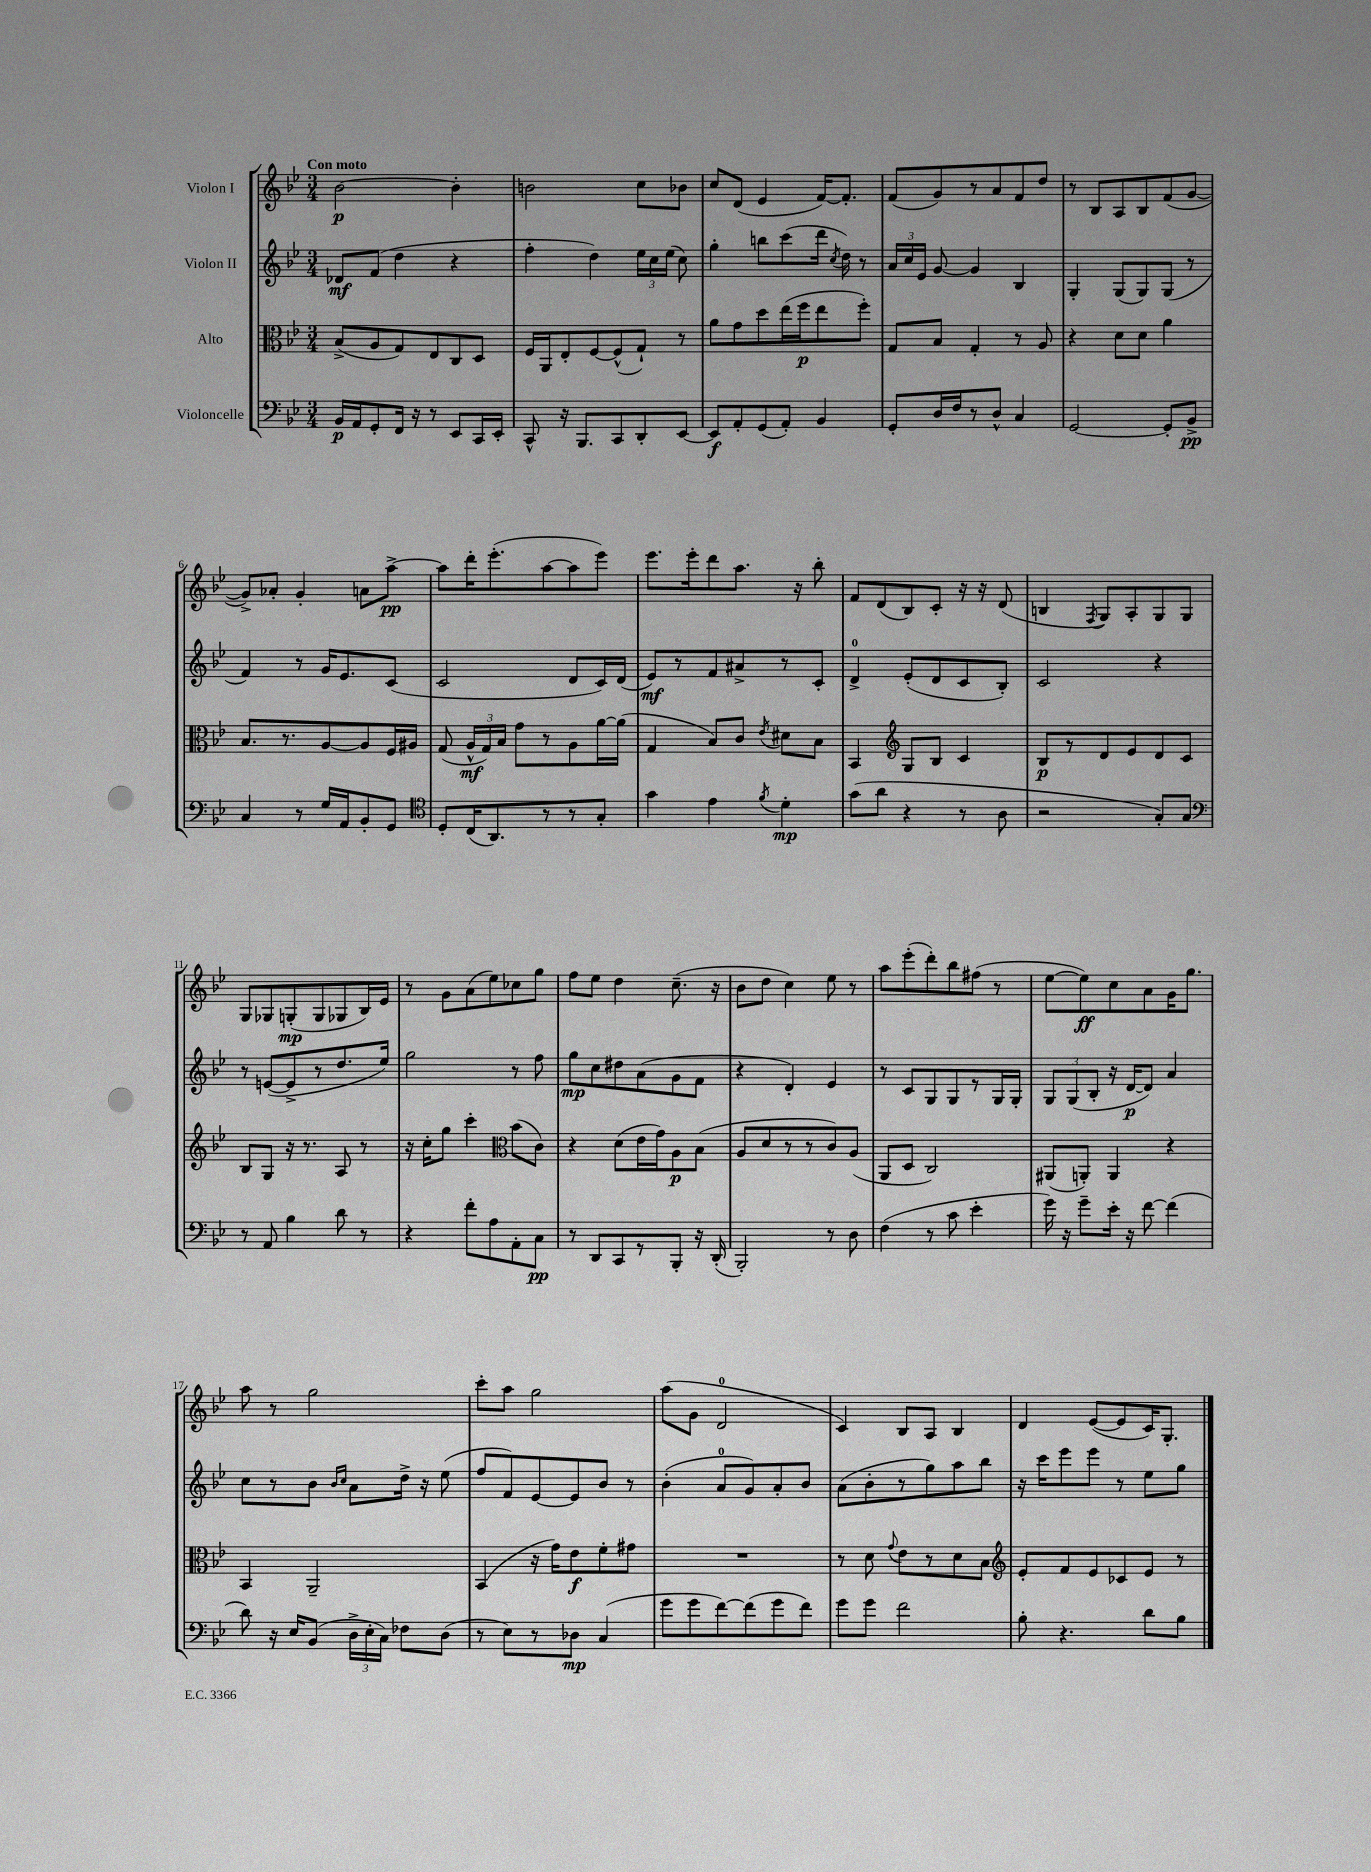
<<
\new StaffGroup <<
\new Staff = "s0" \with { instrumentName = "Violon I" } {
    \clef treble \key bes \major \numericTimeSignature \time 3/4 \tempo "Con moto"
    \autoBeamOff bes'2~\p bes'4-. |
    b'2 c''8[ bes'8] |
    c''8[ d'8]( ees'4 f'16[~) f'8.]-. |
    f'8[( g'8) r8 a'8 f'8 d''8] |
    r8 bes8[ a8 bes8 f'8( g'8]~ |
    g'8[->) aes'8]-. g'4-. a'8[ a''8]~->\pp |
    a''8[ d'''16-. ees'''8.-.( a''8~ a''8 ees'''8]) |
    ees'''8.[ ees'''16-. d'''8 a''8.] r16 bes''8-. |
    f'8[ d'8( bes8) c'8]-. r16 r16 d'8( |
    b4 \acciaccatura { f8 } g8[) a8-. g8 g8] |
    g8[ ges8 g8-.\mp( g8 ges8 bes16) ees'16] |
    r8 g'8[ a'8( ees''8) ces''8 g''8] |
    f''8[ ees''8] d''4 c''8.--( r16 |
    bes'8[ d''8] c''4) ees''8 r8 |
    a''8[ ees'''8-.( d'''8-.) bes''8 fis''8]( r8 |
    ees''8[~ ees''8\ff) c''8 a'8 g'16 g''8.] |
    a''8 r8 g''2 |
    c'''8[-. a''8] g''2 |
    a''8[( g'8] d'2-0 |
    c'4) bes8[ a8] bes4 |
    d'4 ees'8[~( ees'8 c'16) g8.]-. \bar "|." |
}
\new Staff = "s1" \with { instrumentName = "Violon II" } {
    \clef treble \key bes \major \numericTimeSignature \time 3/4
    \autoBeamOff des'8[\mf f'8]( d''4 r4 |
    f''4-. d''4) \tuplet 3/2 { ees''16[ c''16 ees''16]( } c''8) |
    g''4-. b''8[ c'''8( d'''16] \acciaccatura { c''8 } d''16) r8 |
    \tuplet 3/2 { a'16[ c''16 ees'16] } g'8~ g'4 bes4 |
    g4-. g8[( g8) g8]( r8 |
    f'4) r8 g'16[ ees'8. c'8]( |
    c'2 d'8[ c'16) d'16]( |
    ees'8[\mf) r8 f'8 ais'8-> r8 c'8]-. |
    d'4-0-> ees'8[-.( d'8 c'8 bes8]-.) |
    c'2 r4 |
    r8 e'8[~( e'8-> r8 d''8. ees''16]) |
    g''2 r8 f''8 |
    g''8[\mp c''8 dis''8 a'8( g'8 f'8] |
    r4 d'4-.) ees'4 |
    r8 c'8[ g8 g8 r8 g16 g16]-. |
    \tuplet 3/2 { g8[ g8( bes8]-. } r16 d'16[~\p d'8]) a'4 |
    c''8[ r8 bes'8] \grace { bes'16[ c''16] } a'8[ d''16]-> r16 ees''8( |
    f''8[ f'8) ees'8~ ees'8 bes'8] r8 |
    bes'4-.( a'8[-0 g'8) a'8-. bes'8] |
    a'8[( bes'8-. r8 g''8) a''8 bes''8] |
    r16 c'''16[ ees'''8 ees'''8] r8 ees''8[ g''8] \bar "|." |
}
\new Staff = "s2" \with { instrumentName = "Alto" } {
    \clef alto \key bes \major \numericTimeSignature \time 3/4
    \autoBeamOff bes8[->( a8 g8) ees8 c8 d8] |
    f16[ a,16 ees8-. f8~ f8-^( g8]-!) r8 |
    a'8[ g'8 d''8 ees''16( f''16\p ees''8 f''8]-.) |
    g8[ bes8] g4-. r8 a8 |
    r4 d'8[ d'8] a'4 |
    bes8.[ r8. a8~ a8 f16 ais16] |
    g8( \tuplet 3/2 { a16[-^\mf g16) bes16] } g'8[ r8 a8 a'16~ a'16]( |
    g4 bes8[) c'8] \acciaccatura { ees'8 } dis'8[ bes8] |
    bes,4 \clef treble g8[ bes8] c'4 |
    bes8[\p r8 d'8 ees'8 d'8 c'8] |
    bes8[ g8] r16 r8. a8 r8 |
    r16 c''16[-. g''8] c'''4-. \clef alto bes'8[( c'8]) |
    r4 d'8[( ees'16 g'16) a8\p bes8]( |
    a8[ d'8 r8 r8 c'8) a8]( |
    a,8[ d8] c2) |
    ais,8[( a,8]-.) a,4 r4 |
    bes,4 a,2-- |
    bes,4( r16 g'16[) ees'8\f f'8-. gis'8] |
    R2. |
    r8 d'8 \appoggiatura { g'8 } ees'8[ r8 d'8 bes8] |
    \clef treble ees'8[-. f'8 ees'8 ces'8 ees'8] r8 \bar "|." |
}
\new Staff = "s3" \with { instrumentName = "Violoncelle" } {
    \clef bass \key bes \major \numericTimeSignature \time 3/4
    \autoBeamOff bes,16[\p a,16 g,8-. f,16] r16 r8 ees,8[ c,16 ees,16]-. |
    c,8-^ r16 bes,,8.[ c,8 d,8-. ees,8]~ |
    ees,8[\f a,8-. g,8( a,8]-.) bes,4 |
    g,8[-. d16 f16 r8 d8]-^ c4 |
    g,2~ g,8[-. bes,8]->\pp |
    c4 r8 g16[ a,16 bes,8-. g,8] |
    \clef tenor d8[-. c16( a,8.) r8 r8 g8]-. |
    g'4 ees'4 \acciaccatura { f'8 } d'4-.\mp |
    g'8[( a'8] r4 r8 a8 |
    r2 g8[-.) g8] |
    \clef bass r8 a,8 bes4 d'8 r8 |
    r4 f'8[-. a8 a,8-. c8]\pp |
    r8 d,8[ c,8 r8 bes,,8]-. r16 d,16-.( |
    bes,,2-.) r8 d8 |
    f4( r8 c'8 ees'4-. |
    g'16) r16 g'8[-- ees'16]-. r16 f'8~ f'4( |
    d'8) r16 ees16[ bes,8]( \tuplet 3/2 { d16[-> ees16-. c16]) } fes8[ d8]( |
    r8 ees8[) r8 des8]\mp c4( |
    g'8[ g'8 f'8~) f'8( g'8 f'8]) |
    g'8[ g'8] f'2 |
    bes8-. r4. d'8[ bes8] \bar "|." |
}
>>
>>
